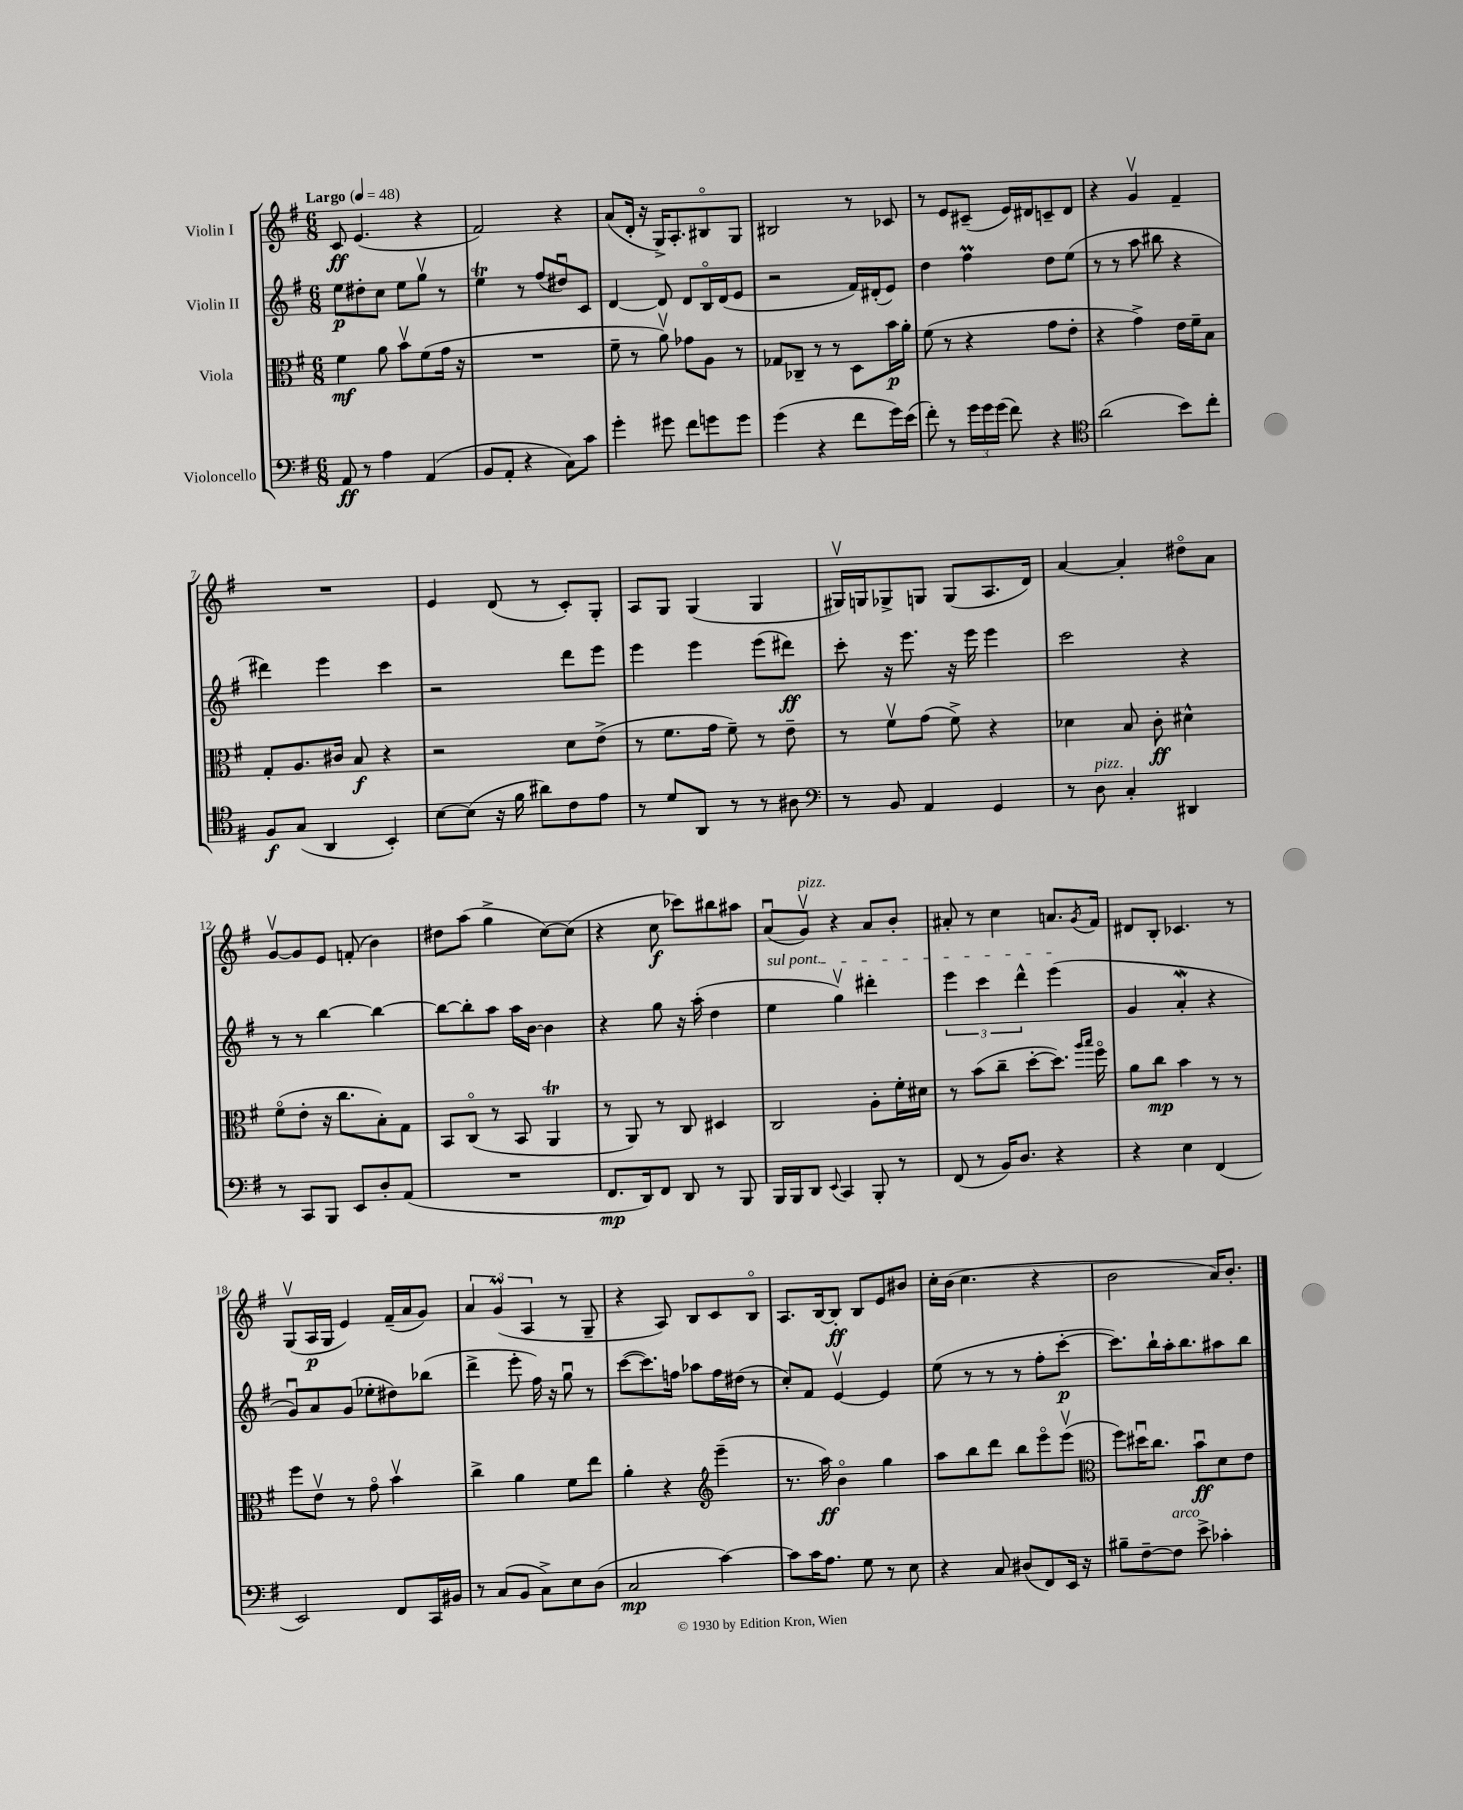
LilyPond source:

<<
\new StaffGroup <<
\new Staff = "s0" \with { instrumentName = "Violin I" } {
    \clef treble \key g \major \numericTimeSignature \time 6/8 \tempo "Largo" 4 = 48
    c'8\ff e'4.( r4 |
    fis'2) r4 |
    a'8( d'16-. r16 g16->) a8.-. bis8\flageolet g8 |
    bis2 r8 ces'8 |
    r8 e'8 cis'8--( e'16) dis'16 c'8-- dis'8 |
    r4 g'4\upbow fis'4-- |
    R2. |
    e'4 d'8( r8 c'8-.) g8-. |
    a8 g8 g4( g4 |
    gis16\upbow) g16 ges8-> g8 g8( a8. d'16) |
    a'4~ a'4-. dis''8\flageolet a'8 |
    g'8~\upbow g'8 e'8 f'8-.( b'4) |
    dis''8 a''8( g''4-> c''8~) c''8( |
    r4 c''8\f ces'''8) bis''8 ais''8 |
    a'8\downbow( g'8\upbow^\markup { \italic "pizz." }) r4 a'8 b'8-. |
    ais'8-. r8 c''4 a'8. \acciaccatura { g'8 } fis'16 |
    dis'8 b8-. ces'4. r8 |
    g8\upbow( a16\p g16 e'4) fis'16--( a'16 g'8) |
    \tuplet 3/2 { a'4 g'4\prall( a4 } r8 g8-- |
    r4 a8) b8 c'8 b8\flageolet |
    a8. b16~ b8-.\ff b8 e'8 bis'8 |
    c''16-. b'16( c''4. r4 |
    b'2 a'16) b'8.-. \bar "|." |
}
\new Staff = "s1" \with { instrumentName = "Violin II" } {
    \clef treble \key g \major \numericTimeSignature \time 6/8
    e''8\p dis''8-. c''8 e''8 g''8\upbow r8 |
    e''4\trill r8 fis''8( dis''8\downbow) c'8 |
    d'4~ d'8 d'8 b16\flageolet d'16( e'8 |
    r2 fis'16) dis'16-.( e'8) |
    d''4 fis''4\prall d''8 e''8( |
    r8 r8 a''8 bis''8 r4 |
    dis'''4) e'''4 c'''4 |
    r2 d'''8 e'''8 |
    e'''4 e'''4 e'''8( dis'''8\ff) |
    c'''8-. r16 e'''8. r16 e'''16 e'''4 |
    c'''2 r4 |
    r8 r8 b''4~ b''4~ |
    b''8~ b''8-. a''8 a''16 b'16~ b'4 |
    r4 g''8 r16 a''16-.( d''4 |
    \once \override TextSpanner.bound-details.left.text = \markup { \italic "sul pont." } e''4\startTextSpan g''4\upbow) dis'''4-. |
    \tuplet 3/2 { e'''4 c'''4 d'''4-^ } e'''4\stopTextSpan( |
    g'4 a'4-.\mordent r4 |
    g'8\downbow) a'8 g'8( ees''8-. dis''8) bes''8( |
    d'''4-> e'''8-. fis''16) r16 g''8\downbow r8 |
    c'''8~( c'''8.) f''16 aes''8 f''16 dis''16( r8 |
    c''8-.) fis'8 e'4~\upbow e'4 |
    e''8( r8 r8 r8 fis''8-. c'''8~-.\p |
    c'''8.) b''16-! a''16-. b''8. ais''8 b''8 \bar "|." |
}
\new Staff = "s2" \with { instrumentName = "Viola" } {
    \clef alto \key g \major \numericTimeSignature \time 6/8
    fis'4\mf a'8 b'8\upbow fis'8( g'16 r16 |
    R2. |
    fis'8-- r8 a'8\upbow) ges'8 a8 r8 |
    ges8 ces8-- r8 r8 d8 b'16\p a'16-. |
    fis'8( r8 r4 g'8 e'8-. |
    r4 g'4->) e'16 fis'16-- b8 |
    g8-. a8. cis'16 b8\f r4 |
    r2 d'8 e'8->( |
    r8 fis'8. g'16 fis'8--) r8 e'8-- |
    r8 fis'8\upbow g'8( fis'8->) r4 |
    des'4 b8 c'8-.\ff dis'4-^ |
    fis'8\flageolet( e'8-. r16 c''8. b8-.) g8 |
    b,8 c8\flageolet( r8 b,8 a,4\trill |
    r8 a,8) r8 c8 dis4 |
    c2 a8-. fis'16-. dis'16 |
    r8 b'8( c''8-- d''8~-. d''8.) \grace { a''16 b''16 } fis''16\flageolet |
    a'8 c''8\mp b'4 r8 r8 |
    fis''8 e'8\upbow r8 g'8\flageolet b'4\upbow |
    c''4-> a'4 fis'8 e''8 |
    a'4-. r4 \clef treble e'''4--( |
    r8. a''16\ff) b'4\flageolet g''4 |
    a''8 b''8 d'''8 b''8 e'''8\flageolet e'''8\upbow( |
    \clef alto fis''8) dis''16\downbow c''8. b'8\downbow\ff d'8 e'8 \bar "|." |
}
\new Staff = "s3" \with { instrumentName = "Violoncello" } {
    \clef bass \key g \major \numericTimeSignature \time 6/8
    a,8\ff r8 a4 a,4( |
    b,8 a,8-. r4 c8) c'8 |
    g'4-. gis'8 fis'8 g'8 g'8 |
    g'4( r4 fis'8 g'16) e'16( |
    fis'8-.) r8 \tuplet 3/2 { g'16 g'16 g'16( } fis'8) r4 |
    \clef tenor a'2( b'8) c''8-. |
    fis8\f g8( a,4 b,4-.) |
    b8~ b8( r16 fis'16 ais'8) c'8 e'8 |
    r8 d'8 a,8 r8 r8 ais8 |
    \clef bass r8 b,8 a,4 g,4 |
    r8 d8^\markup { \italic "pizz." } c4-. dis,4 |
    r8 c,8 b,,8 e,8 d8-. a,8( |
    R2. |
    fis,8.\mp d,16) fis,8 d,8 r8 b,,8 |
    b,,16 b,,16 d,8 \appoggiatura { e,8 } c,4 b,,8-. r8 |
    fis,8( r8 b,16) d8. r4 |
    r4 e4 fis,4( |
    e,2) fis,8 c,16 bis,16 |
    r8 c8( b,8 c8->) e8 d8( |
    c2\mp c'4~) |
    c'8 c'16 a8. g8 r8 e8 |
    r4 c8 dis8( fis,8) e,16 r16 |
    bis8-- fis8~-- fis8^\markup { \italic "arco" } e'8-> ces'4-. \bar "|." |
}
>>
>>
